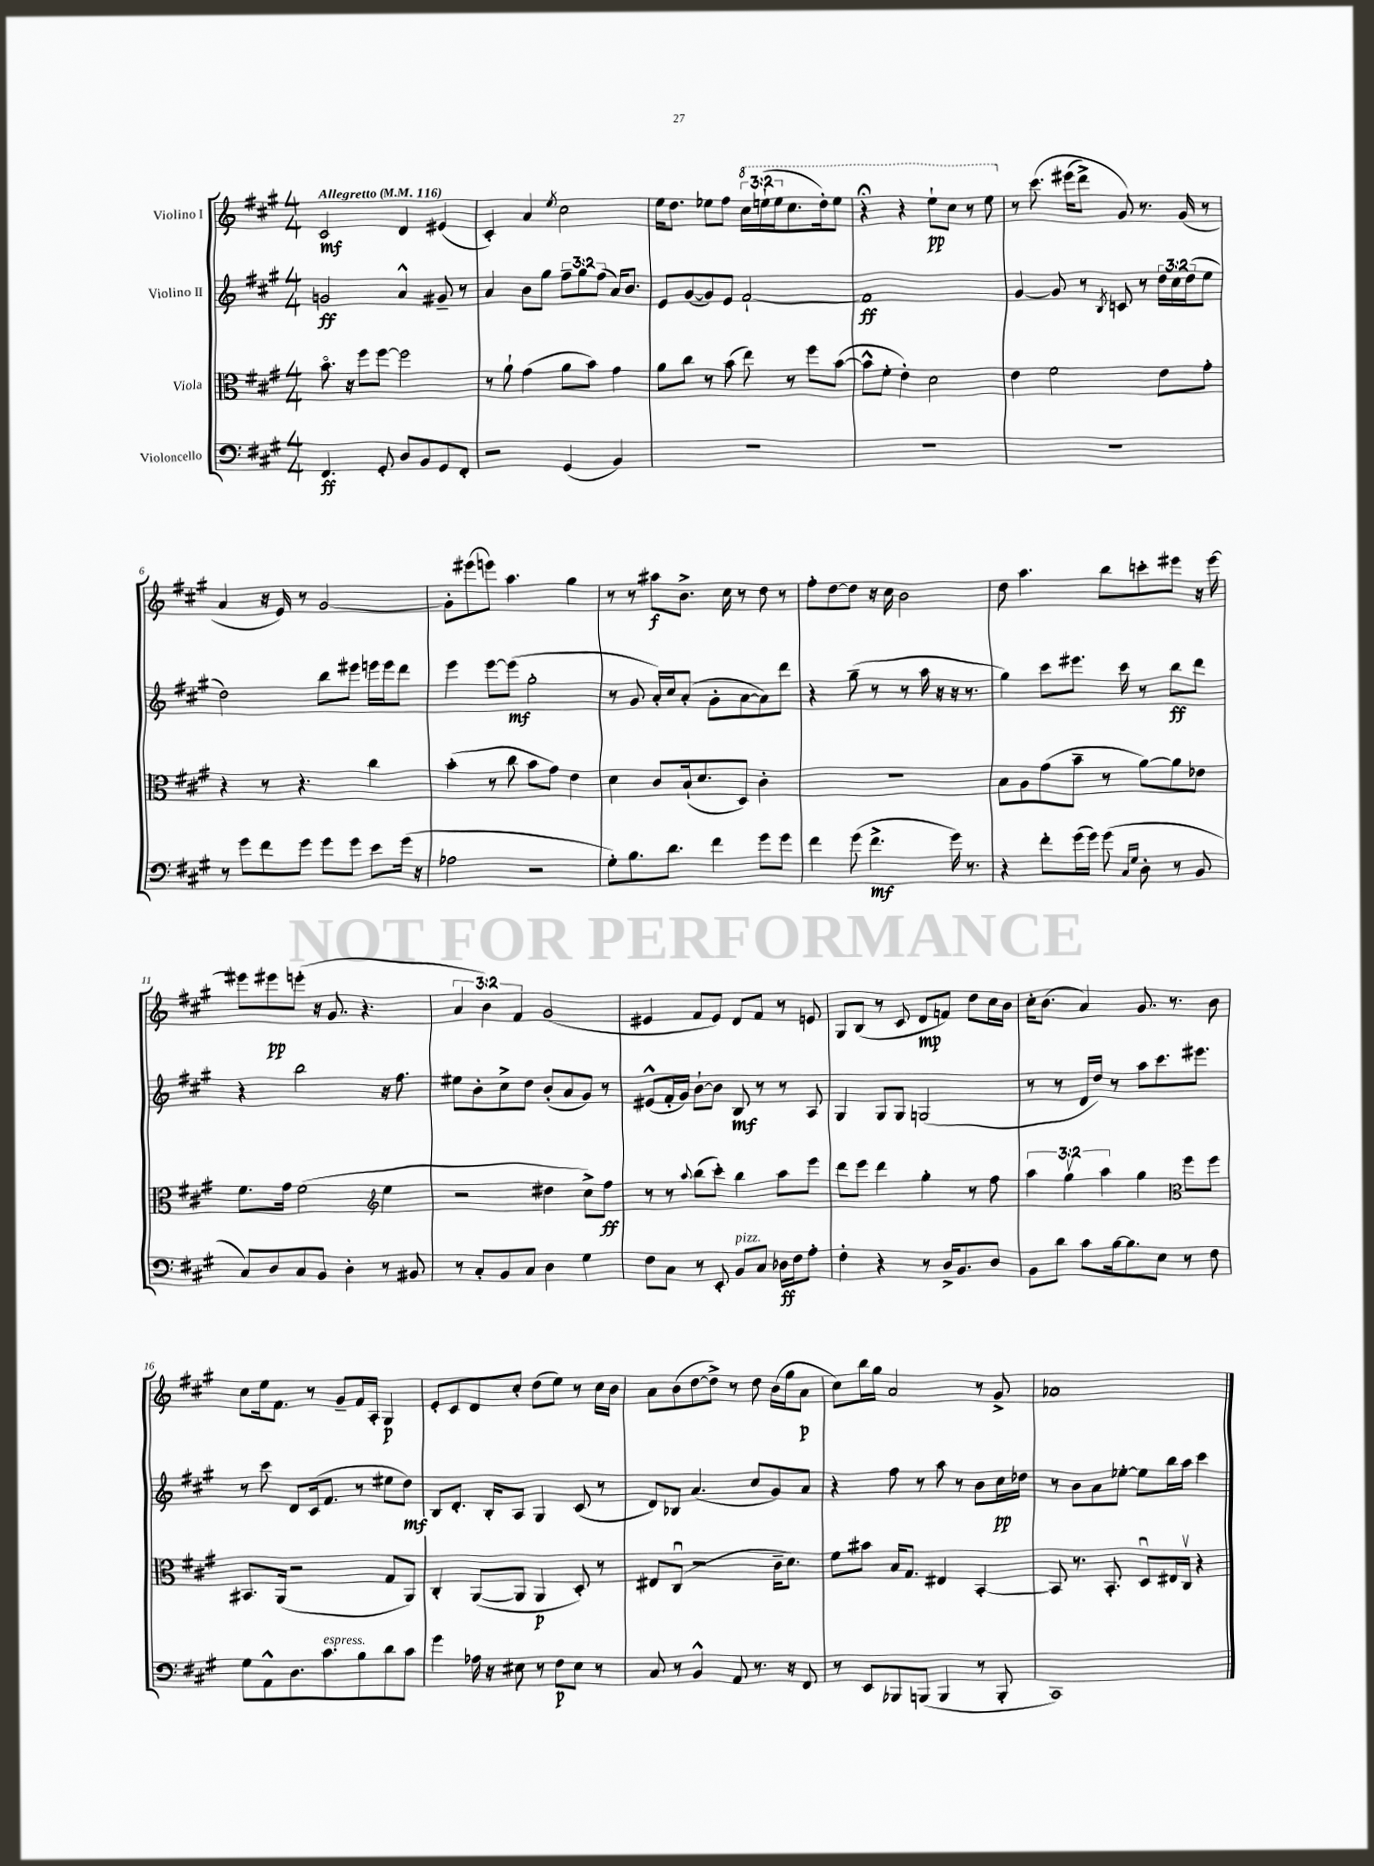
<<
\new StaffGroup <<
\new Staff = "s0" \with { instrumentName = "Violino I" } {
    \clef treble \key a \major \numericTimeSignature \time 4/4 \override Staff.TupletNumber.text = #tuplet-number::calc-fraction-text \tempo "Allegretto" 4 = 116
    cis'2\mf d'4 eis'4( |
    cis'4-.) a'4 \acciaccatura { e''8 } cis''2 |
    e''16 d''8. ees''8 fis''8 \tuplet 3/2 { \ottava #1 cis'''16 e'''!16-!( e'''16 } cis'''8. d'''16-.) e'''8 |
    r4\fermata r4 e'''8-!\pp cis'''8 r8 e'''8 \ottava #0 |
    r8 cis'''8.\( eis'''16( d'''8->) gis'8\) r8. gis'16( r8 |
    a'4 r16 e'16) r8 gis'2~ |
    gis'8-. eis'''8( e'''8) a''4. gis''4 |
    r8 r8 ais''8\f b'8.-> cis''16 r8 d''8 r8 |
    fis''8-. d''8~ d''8 r16 cis''16 b'2 |
    d''8 a''4. b''8 c'''8-. eis'''8 r16 eis'''16~ |
    eis'''8 eis'''8\pp e'''8-.( r16 gis'8. r4. |
    \tuplet 3/2 { a'4 b'4) fis'4 } gis'2( |
    eis'4 fis'8 eis'8) d'8 fis'8 r8 e'8 |
    gis8 b8( r8 cis'8 d'8\mp f'8) d''8 cis''16 b'16 |
    cis''16-. b'8.( a'4) gis'8. r8. b'8 |
    cis''8 e''16 fis'8. r8 gis'8-- fis'16 a16-. gis4\p |
    e'8-. cis'8 d'8 cis''8-. d''8( e''8) r8 cis''16 b'16 |
    a'8 b'8( d''8~ d''8->) r8 d''8 b'16( gis''16 a'8\p |
    cis''8) b''16 gis''16 a'2 r8 gis'8-> |
    aes'1 \bar "|." |
}
\new Staff = "s1" \with { instrumentName = "Violino II" } {
    \clef treble \key a \major \numericTimeSignature \time 4/4 \override Staff.TupletNumber.text = #tuplet-number::calc-fraction-text
    g'2\ff a'4-^ gis'8-- r8 |
    a'4 b'8 gis''8 \tuplet 3/2 { fis''8-- gis''8 fis''8( } a'16) b'8. |
    e'8 gis'8~( gis'8) e'8 fis'2~-! |
    fis'1\ff |
    gis'4~ gis'8 r8 \acciaccatura { b8 } c'8 r8 \tuplet 3/2 { d''16 cis''16 d''16( } e''8 |
    d''2) b''8 eis'''8 e'''16 e'''16 d'''8 |
    e'''4 e'''8~ e'''8\mf( gis''2-. |
    r8 gis'8 a'16-.) cis''16 a'8-.( gis'8-. a'8~ a'8) d'''8 |
    r4 gis''8--( r8 r8 a''16 r16 r16 r8. |
    gis''4) cis'''8 eis'''8. cis'''16 r8 b''8\ff d'''8 |
    r4 b''2 r16 fis''8. |
    eis''8 b'8-. cis''8-> d''8 b'8-.( a'8 gis'8) r8 |
    eis'8-^( fis'16-. gis'16) b'8~-! b'8 b8\mf r8 r8 a8 |
    gis4 gis8 gis8 g2( |
    r8 r8 d'16 d''16) r8 a''8 cis'''8. eis'''8. |
    r8 cis'''8 d'8 cis'16( fis'8. r8 eis''8 d''8\mf) |
    b8 d'8.-. b16-. a8 gis4 cis'8( r8 |
    d'8) bes8 a'4.( cis''8 gis'8) a'8 |
    r4 fis''8 r8 a''8 r8 b'8 cis''16\pp des''16 |
    r8 b'8 a'8 ees''8~-. ees''8 b''16 a''16 cis'''4 \bar "|." |
}
\new Staff = "s2" \with { instrumentName = "Viola" } {
    \clef alto \key a \major \numericTimeSignature \time 4/4 \override Staff.TupletNumber.text = #tuplet-number::calc-fraction-text
    b'8.\flageolet r16 fis''8 fis''8~ fis''2 |
    r8 a'8-! gis'4( a'8 b'8) gis'4 |
    a'8 cis''8 r8 b'8( e''8) r8 fis''8 b'8~( |
    b'8-^ fis'8-. e'4-.) d'2 |
    e'4 fis'2 e'8 gis'8-. |
    r4 r8 r4. cis''4 |
    b'4-.( r8 cis''8 b'8 gis'8) e'4 |
    d'4 cis'8 b16-!( d'8. d8) cis'4-. |
    R1 |
    b8 a8 gis'8( b'8-- r8 a'8~) a'8 ees'8 |
    fis'8. gis'16 fis'2( \clef treble e''4 |
    r2 dis''4 cis''8->) fis''8\ff |
    r8 r8 \appoggiatura { a''8 } b''8( cis'''8-.) b''4 a''8 e'''8 |
    d'''8 e'''8 d'''4 gis''4-. r8 fis''8 |
    \tuplet 3/2 { a''4 gis''4\upbow a''4 } gis''4 \clef alto fis''8 fis''8 |
    bis,8. a,16( r2 gis8 a,8) |
    cis4-. a,8~( a,8 a,4\p d8-.) r8 |
    eis8 cis8\downbow( r2 cis'16-- d'8.) |
    fis'8 bis'8 b16 gis8. eis4 b,4~-. |
    b,8 r8. b,8.-. d8\downbow eis16 cis16\upbow r4 \bar "|." |
}
\new Staff = "s3" \with { instrumentName = "Violoncello" } {
    \clef bass \key a \major \numericTimeSignature \time 4/4
    fis,4.\ff gis,8-. d8 b,8 gis,8 fis,8-. |
    r2 gis,4( b,4) |
    R1 |
    R1 |
    R1 |
    r8 gis'8 fis'8 gis'8 gis'8 gis'8 e'8 gis'16( r16 |
    aes2 r2 |
    gis8-.) b8. d'8. fis'4 gis'8 gis'8 |
    fis'4 gis'8( fis'4.->\mf gis'16) r8. |
    r4 fis'8-. gis'16( gis'16) gis'8( \grace { cis16 gis16 } d8-. r8 b,8 |
    cis8) d8 cis8 b,8 d4-. r8 bis,8 |
    r8 cis8-. b,8 cis8 d4 gis4 |
    fis8 cis8 r8 e,8-. b,8^\markup { \italic "pizz." } cis8 des16\ff fis16 a8-. |
    fis4-. r4 r8 d16-> b,8. d8 |
    b,8 d'8 cis'8 b16~ b8. e8 r8 fis8 |
    gis8 a,8-^ d8. cis'8.^\markup { \italic "espress." } b8 d'8 cis'8 |
    gis'4 aes16 r16 eis8 r8 fis8\p eis8 r8 |
    cis8 r8 b,4-^ a,8 r8. r16 fis,8 |
    r8 e,8 bes,,8 b,,8( b,,4 r8 b,,8-. |
    cis,1) \bar "|." |
}
>>
>>
